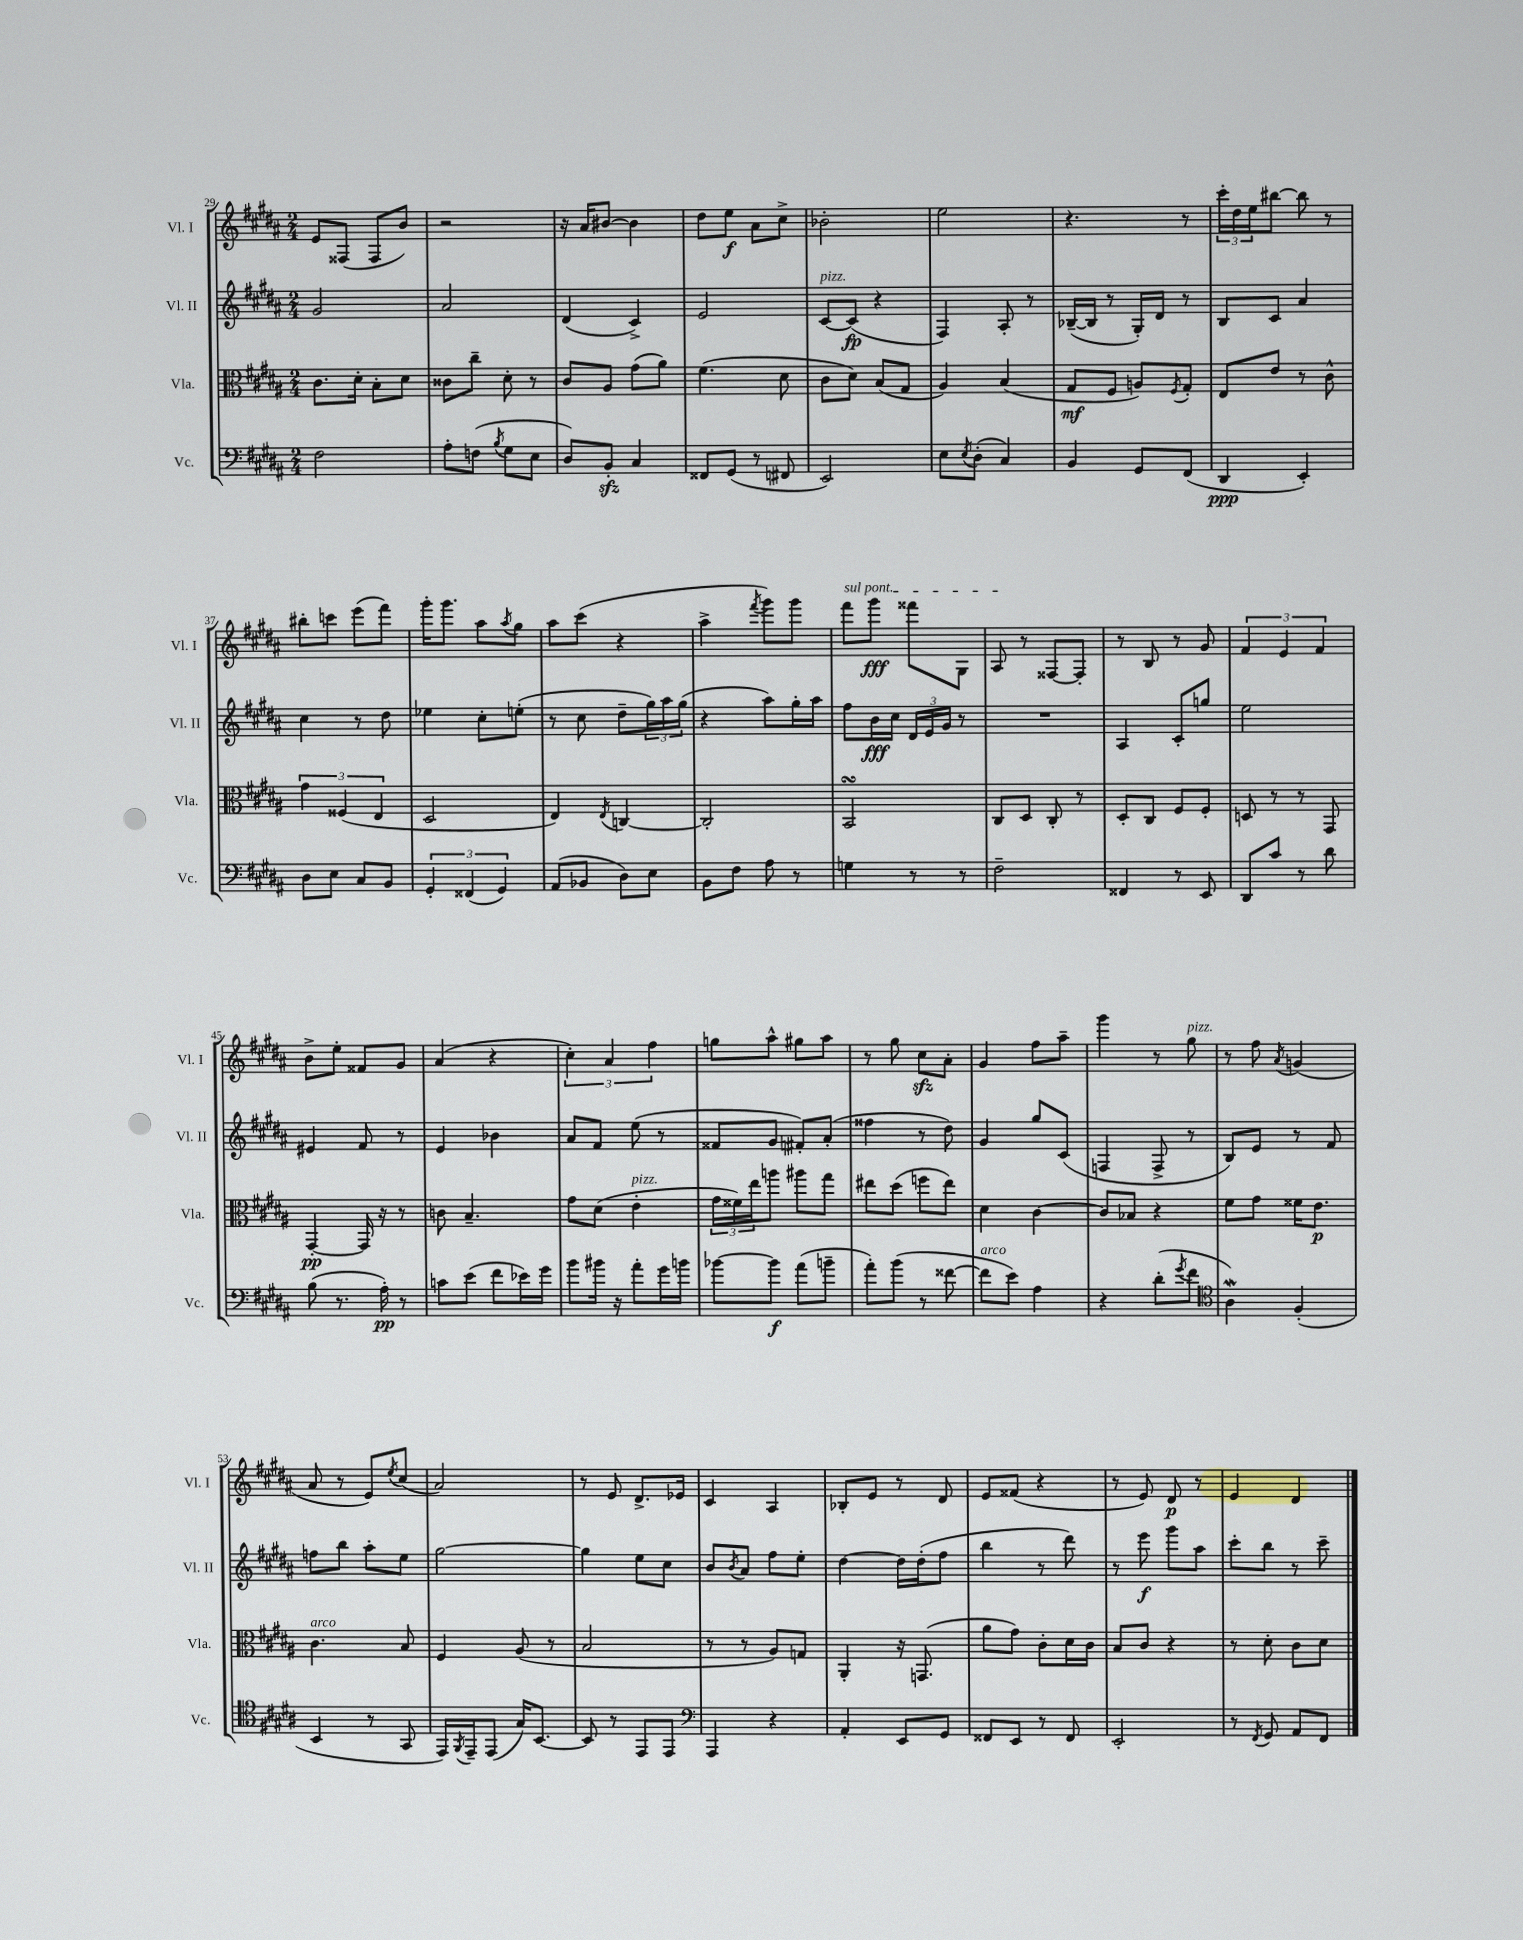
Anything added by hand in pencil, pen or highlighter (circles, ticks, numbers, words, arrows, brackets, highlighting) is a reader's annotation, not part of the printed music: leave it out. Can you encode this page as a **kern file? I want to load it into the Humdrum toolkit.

**kern	**kern	**kern	**kern
*staff4	*staff3	*staff2	*staff1
*clefF4	*clefC3	*clefG2	*clefG2
*k[f#c#g#d#a#]	*k[f#c#g#d#a#]	*k[f#c#g#d#a#]	*k[f#c#g#d#a#]
*M2/4	*M2/4	*M2/4	*M2/4
2F#	8.c#	2g#	8e
.	.	.	(8F##
.	16d#'	.	.
.	8B'	.	8F##
.	8d#	.	8b)
=	=	=	=
8A#'	8c##	2a#	2r
(8F	8cc#~	.	.
8qB	.	.	.
8G#	8d#'	.	.
8E	8r	.	.
=	=	=	=
8D#)	8c#	(4d#	16r
.	.	.	16a#
8BB'	8A#	.	[8b#
4C#	(8g#	4c#^)	4b#]
.	8a#)	.	.
=	=	=	=
8FF##	(4.f#	2e	8dd#
(8GG#	.	.	8ee
8r	.	.	8a#
8FF#	8d#	.	8cc#^
=	=	=	=
2EE)	8c#	[8c#	2b-'
.	8d#)	(8c#]	.
.	(8B	4r	.
.	8G#	.	.
=	=	=	=
8E	4A#)	4F#)	2ee
8qE	.	.	.
(8D#'	.	.	.
4C#)	(4B	8A#'	.
.	.	8r	.
=	=	=	=
4BB	8G#	([16B-~	4.r
.	.	16B-]	.
.	8F#	8r	.
8GG#	8A)	16G#')	.
.	.	16d#	.
.	8qF#	.	.
(8FF#	8G#'	8r	8r
=	=	=	=
4DD#	8E	8B	24ccc#'
.	.	.	24dd#
.	.	.	24ee
.	8e	8c#	[8bb#
4EE')	8r	4a#	8bb#]
.	8c#^^	.	8r
=	=	=	=
8D#	6g#	4cc#	8bb#'
8E	.	.	8ccc
.	(6F##	.	.
8C#	.	8r	(8eee
.	6E	.	.
8BB	.	8dd#	8fff#)
=	=	=	=
6GG#'	2D#	4ee-	16ggg#'
.	.	.	8.ggg#
(6FF##	.	.	.
.	.	8cc#'	8aa#
6GG#)	.	.	.
.	.	.	8qaa#
.	.	(8ee'	8gg#
=	=	=	=
(8AA#	4E)	8r	8aa#
8BB-	.	8cc#	(8ccc#
.	8qE	.	.
8D#)	[4C	8dd#~	4r
8E	.	24gg#)	.
.	.	24aa#	.
.	.	(24gg#	.
=	=	=	=
8BB	2C']	4r	4aa#^
8F#	.	.	.
.	.	.	8qfff#
8A#	.	8aa#)	8ggg#)
8r	.	16gg#'	8ggg#
.	.	16aa#	.
=	=	=	=
4G	2BB	8ff#	8fff#
.	.	16b	8ggg#
.	.	16cc#	.
8r	.	24d#	8fff##
.	.	24e	.
.	.	24g#	.
8r	.	8r	8G#
=	=	=	=
2F#~	8C#	2r	8A#
.	8D#	.	8r
.	8C#'	.	[8F##
.	8r	.	8F##']
=	=	=	=
4FF##	8D#'	4A#	8r
.	8C#	.	8B
8r	8F#	8c#'	8r
8EE	8F#'	8gg	8g#
=	=	=	=
8DD#	8D	2ee	6f#
8c#	8r	.	.
.	.	.	6e
8r	8r	.	.
.	.	.	6f#
8d#	8GG#	.	.
=	=	=	=
(8B	[4GG#'	4e#	8b^
8.r	.	.	8ee'
.	16GG#]	8f#	8f##
16A#')	16r	.	.
8r	8r	8r	8g#
=	=	=	=
8c	8c	4e	(4a#
(8e	4.B~	.	.
8f#	.	4b-	4r
16e-)	.	.	.
16g#	.	.	.
=	=	=	=
8b	8g#	8a#	6cc#')
16b#	(8d#	8f#	.
.	.	.	6a#
16r	.	.	.
8a#'	4e'	(8ee	.
.	.	.	6ff#
16g#	.	8r	.
16b	.	.	.
=	=	=	=
[8b-	24g#	8f##	8gg
.	24f##)	.	.
.	24ee	.	.
8b-]	8aa	8g#	8aa#^^
(8a#	8aa#	8f#')	8gg#
8b~	8gg#	(8a#'	8aa#
=	=	=	=
8a#')	8ee#	4ff##	8r
(8b	(8dd#	.	8gg#
8r	8ff	8r	8cc#
[8f##	8ee#)	8dd#)	8a#'
=	=	=	=
8f##]	4d#	4g#	4g#
8e)	.	.	.
4A#	[4c#	8gg#	8ff#
.	.	(8c#	8aa#~
=	=	=	=
4r	8c#]	4F	4ggg#
.	8B-	.	.
(8d#'	4r	8F^	8r
8qg#	.	.	.
8f#	.	8r	8gg#
=	=	=	=
*clefC4	*	*	*
4A#)	8f#	8B)	8r
.	8g#	8e	8ff#
.	.	.	8qa#
(4F#'	16f##	8r	(4g
.	8.e	.	.
.	.	8f#	.
=	=	=	=
4BB	4.c#	8ff	8a#
.	.	8bb	8r
8r	.	8aa#'	8e)
.	.	.	8qee
8GG#	8B	8ee	(8cc#
=	=	=	=
16EE)	4F#	[2gg#	2a#)
8qFF#	.	.	.
16EE~	.	.	.
(8EE	.	.	.
16G#)	(8A#	.	.
[8.BB	.	.	.
.	8r	.	.
=	=	=	=
8BB]	2B	4gg#]	8r
8r	.	.	8e
8EE	.	8ee	8.d#^
8EE	.	8cc#	.
.	.	.	16e-
=	=	=	=
*clefF4	*	*	*
4AAA#	8r	8b	4c#
.	.	8qb	.
.	8r	8a#	.
4r	8A#)	8ff#	4A#
.	8G	8ee'	.
=	=	=	=
4AA#'	4AA#'	[4dd#	8B-'
.	.	.	8e
8EE	16r	16dd#]	8r
.	(8.GG	(16dd#'	.
8GG#	.	8ff#	8d#
=	=	=	=
8FF##	8a#	4bb	8e
8EE	8g#)	.	(8f##
8r	8c#'	8r	4r
8FF##	16d#	8ddd#)	.
.	16c#	.	.
=	=	=	=
2EE'	8B	8r	8r
.	8c#	8eee	8e)
.	4r	8ggg#	8d#
.	.	8aa#	8r
=	=	=	=
8r	8r	8ccc#'	4e
8qFF#	.	.	.
8GG#	8d#'	8bb	.
8AA#	8c#	8r	4d#
8FF#	8d#	8ccc#~	.
==	==	==	==
*-	*-	*-	*-
